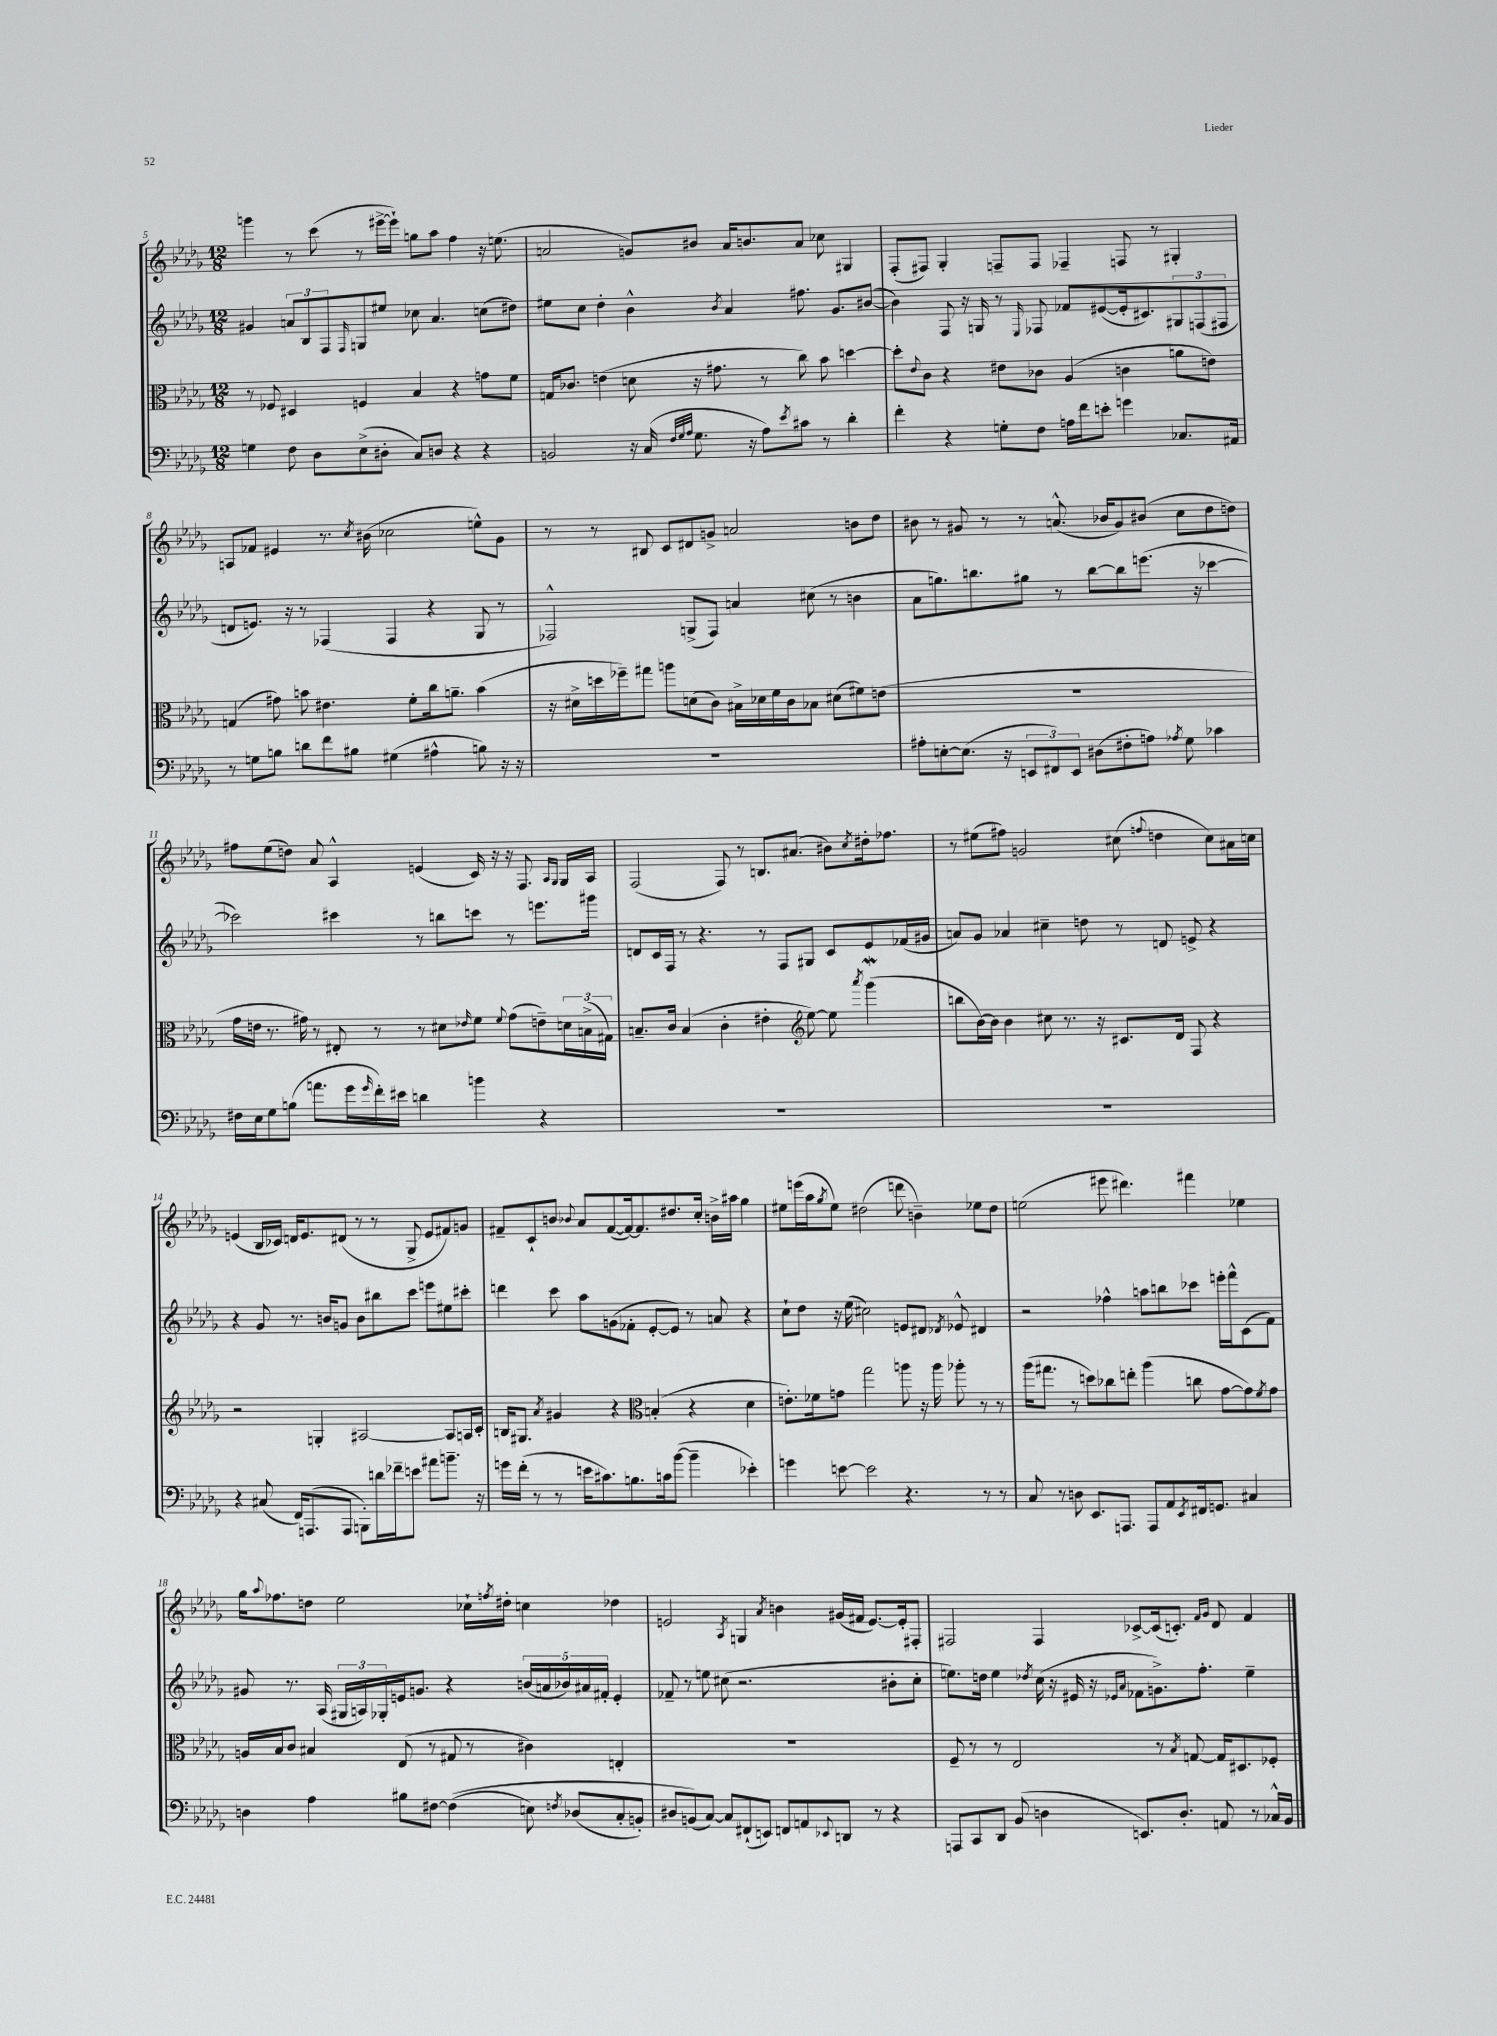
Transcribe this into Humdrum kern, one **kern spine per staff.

**kern	**kern	**kern	**kern
*staff4	*staff3	*staff2	*staff1
*clefF4	*clefC3	*clefG2	*clefG2
*k[b-e-a-d-g-]	*k[b-e-a-d-g-]	*k[b-e-a-d-g-]	*k[b-e-a-d-g-]
*M12/8	*M12/8	*M12/8	*M12/8
4G	8r	4g#	4ggg
.	8F-	.	.
8F	4D#	12a	8r
.	.	12B-	.
8D-	.	.	(8ccc
.	.	12F	.
.	.	16qqF	.
(8E-^	4F	8G	8r
8D#'	.	8ee#	[16eee#^
.	.	.	16eee#`])
8C)	4B-	8cc-	8gg
8D	.	4.a	8aa-
4r	4r	.	4ff
4r	8g	(8cc	16r
.	.	.	(8.ee
.	8f	8dd#)	.
=	=	=	=
2BB	16G	8ee#	2a
.	8.c-	.	.
.	.	8cc	.
.	(4e	4dd-'	.
16r	8d	4b-^^	8g)
(16C	.	.	.
32qqF	.	.	.
32qqG-	.	.	.
32qqA-	.	.	.
8.G-	16r	.	8b#
.	8.g#	.	.
.	.	8qb-	.
.	.	4a-	16a
16r	.	.	8.b
8A-)	8r	.	.
8qe-	.	.	.
8c#	8cc)	8.ff#	8a
8r	8b-	.	8cc-
.	.	8.g-	.
4d-'	[4dd	.	4G#
.	.	([8b#	.
=	=	=	=
4f'	8dd']	4b#])	(8F'
.	8qqe-	.	.
.	8c	.	8F#)
4r	4r	8F	4G-'
.	.	16r	.
.	.	16G	.
8G'	8e#	8r	8F~
.	.	16qqE-	.
8F	8c-	8F-	8F
16A	(4A-	8f-	4F-~
16f	.	.	.
8e'	.	([8e#	.
4g	4c	16e#']	8F
.	.	8.c#)	.
.	.	.	8r
8.C-	8a	12G#	4G#'
.	.	(12F	.
.	8e)	.	.
.	.	12F#	.
16AA#	.	.	.
=	=	=	=
8r	(4G	8d	8A
8G	.	8.e)	8f-
8B	8g#)	.	4e#
.	.	16r	.
8d	8b	8r	.
8f	4.e#	(4F-	8.r
8B#	.	.	.
.	.	.	8qcc
.	.	.	(16b#
(4G#	.	4F-	2cc-
.	8f'	.	.
4A#^^	16cc	4r	.
.	8.a~	.	.
8B)	(4b	8G-	8ee^^)
16r	.	8r	8g-
16r	.	.	.
=	=	=	=
1.r	16r	2F-^^)	8r
.	16d#^	.	.
.	16dd	.	8r
.	16ff-~)	.	.
.	8gg#	.	8B#
.	8aa	.	8c
.	(8d	(8G^	8d#
.	8c)	8F-)	8g^
.	16B#^	4a	2a
.	16d-	.	.
.	16f	.	.
.	16c	.	.
.	8B-	(8cc#	.
.	(8d#	8r	.
.	8f#)	4b	8b
.	(8e	.	8dd-
=	=	=	=
8A#'	1.r	8a-	8b#
[8E'	.	8.gg)	8r
(8.E]	.	.	8g#
.	.	8.bb	.
.	.	.	8r
16r	.	.	.
12EE	.	8gg#	8r
12FF#)	.	.	.
.	.	8r	(8.a^^
12EE	.	.	.
(8D#	.	[8bb	.
.	.	.	16b-
8F#'	.	8bb]	8g#)
8A)	.	(8.eee	(8b#
8qA-	.	.	.
8G-	.	.	8cc
.	.	16r	.
4c-	.	[4ccc-	8dd-
.	.	.	8dd)
=	=	=	=
16F#	16g-	2ccc-])	8ff#
16E-	16e	.	.
8G-	8.r	.	(8ee-
(8B	.	.	8dd)
.	16g#)	.	.
8.a	8r	.	8a-
.	8E#'	4ccc#	4A-^^
16g-	.	.	.
16qqg-	.	.	.
16f')	8r	.	.
16e#	.	.	.
4d	8r	8r	(4e
.	8d#	8bb	.
.	16qqe-	.	.
4b	8f	8ccc	16c)
.	.	.	16r
.	8qqf	.	.
.	(8g#	8r	16r
.	.	.	8.F
4r	8e~)	8.eee	.
.	.	.	16qqA-
.	.	.	16qqG-
.	24d	.	16G-
.	(24B^	.	.
.	.	16ggg#	16A-
.	24G#)	.	.
=	=	=	=
1.r	8.B~	8d	(2F
.	.	16c	.
.	16c	16F	.
.	(4B	8r	.
.	.	4.r	.
.	4c'	.	8F)
.	.	.	8r
.	4e#'	8r	8.B
.	.	8F	.
.	.	.	(8.a#
*	*clefG2	*	*
.	[8ee-)	8G#	.
.	8ee-]	8c	8b#)
.	8qaaa-	.	8qcc
.	(4ggg-	8e-	16dd#'
.	.	.	8.ff-
.	.	(16f-	.
.	.	16g#	.
=	=	=	=
1.r	8bb	8a)	8r
.	[16b-)	8g-	(8ee#
.	16b-]	.	.
.	4b-	4a-	8ff#)
.	.	.	2g
.	8cc#	4cc#~	.
.	8.r	.	.
.	.	8dd	.
.	16r	.	.
.	8.c#	8r	(8cc#
.	.	.	8qqff
.	.	8d	4dd
.	16d-	.	.
.	8F	8e^	.
.	4r	4r	8cc#)
.	.	.	16a#
.	.	.	16cc
=	=	=	=
4r	2r	4r	(4e
(8C#	.	8g-	16B-
.	.	.	16c-)
16FF)	.	8.r	16d
(8.AAA	.	.	8.e
.	4G'	.	.
.	.	16b	.
8AAA	.	8g	(8d#
8BBB')	[2A#	8b	8r
16d	.	8bb#	8r
16f-~	.	.	.
8e	.	8ccc	8G-^
8a#	.	8eee	8e
8.b~	8A#]	8ee#	8f#)
.	16A	8ccc#'	8g
16r	16c'	.	.
=	=	=	=
16g	16B	4ddd	8f#~
(16f'	8.G#	.	.
8r	.	.	8c`
.	8qa-	.	.
8r	4g#	8ccc	8b
.	.	.	8qqb-
16e	.	8aa-	8a-
8.c#)	.	.	.
.	4r	(8g	([8f#
8.B	.	8f-'	16f#_)
.	.	.	8.f#]
*	*clefC3	*	*
.	(4B'	[8e-'	.
16c	.	.	.
([8b-	.	8e-])	8.dd#
4b-~]	4r	8r	.
.	.	.	16cc'
.	.	8a	16b^
.	.	.	16aa#
4e-')	4d-	4r	4gg-
=	=	=	=
4g	8.e')	8cc`	8ee#
.	.	8dd-	(16eee
.	16f-	.	16aa-
.	.	.	8qgg-
[8e	8g	16r	8ee#)
.	.	(16ee-	.
2e]	2gg-	2cc#)	(2dd#
4.r	8aa	8e	8ddd
.	16r	8d#	4b~)
.	16aa	.	.
.	.	8qd-	.
.	8aa-'	8e-^^	.
8r	8r	4d#	8ee-
8r	8r	.	8dd#
=	=	=	=
8C	(16aa-	2r	(2ee
.	8.gg#	.	.
8r	.	.	.
8D	8r	.	.
8.EE-	8dd)	.	.
.	8cc-	4ff-^^	8eee#
8.AAA	.	.	.
.	8ee'	.	4.ddd#)
8AAA	(4aa-	8aa	.
8AA-	.	8bb	.
8qEE-	.	.	.
16FF#	8cc	8ccc-	4fff#
8.GG	.	.	.
.	[8g-	16eee'	.
.	.	16fff^^	.
4C#	8g-])	(8c	4ee-
.	8qf	.	.
.	8g-	8f)	.
=	=	=	=
4D	16A	8g#	16gg-
.	.	.	8qqaa-
.	16B-	.	8.ff-
.	8c	8.r	.
4A-	4B#	.	8dd
.	.	(16A-	.
.	.	24G#	2ee-
.	.	24A)	.
.	.	24G-'	.
8B#	(8E-	16e	.
.	.	8.g	.
[8F#	8r	.	.
&((4F#]	8G#	4r	.
.	8r	.	16cc-`
.	.	.	8qff
.	.	.	16dd#'
8E)	4c#)	(20b	4cc
.	.	20a	.
.	.	20b-)	.
8qF	.	.	.
(8D-	.	.	.
.	.	20a#	.
.	.	20f#'	.
8C'	4E'	4e'	4dd-
8BB')	.	.	.
=	=	=	=
8D#	1.r	8f-~	2e
(8BB&)	.	8r	.
[8C)	.	8ee	.
8C]	.	(8cc#	.
.	.	.	8qA-
(8FF#`	.	2.r	4G
8EE)	.	.	.
.	.	.	8qa-
8FF	.	.	4b
8AA	.	.	.
8qqEE-	.	.	.
8DD	.	.	(16g#
.	.	.	16f#
8r	.	.	[8.e)
4r	.	8b#'	.
.	.	.	16e']
.	.	8cc#'	8F#'
=	=	=	=
8AAA	8F~	8.ee)	2F#
8CC	8r	.	.
.	.	16dd	.
8DD-	8r	4ee	.
(8BB-	2E-	.	.
.	.	8qdd-	.
4D	.	(16cc	4F#
.	.	16r	.
.	.	16e#	.
.	.	16r	.
.	.	16qqe-	.
.	.	16qqa-	.
8.EE)	.	8f-	[8c-^
.	8r	8.g^)	(16c-]
8.D'	.	.	8.c')
.	8qB-	.	.
.	[8G	.	.
.	.	8.ff'	.
.	.	.	16qqf
.	.	.	16qqg-
8AA	16G]	.	8d-
.	8.D#	.	.
8r	.	4ee~	4f
16C-^^	8F-'	.	.
16BB-	.	.	.
==	==	==	==
*-	*-	*-	*-
